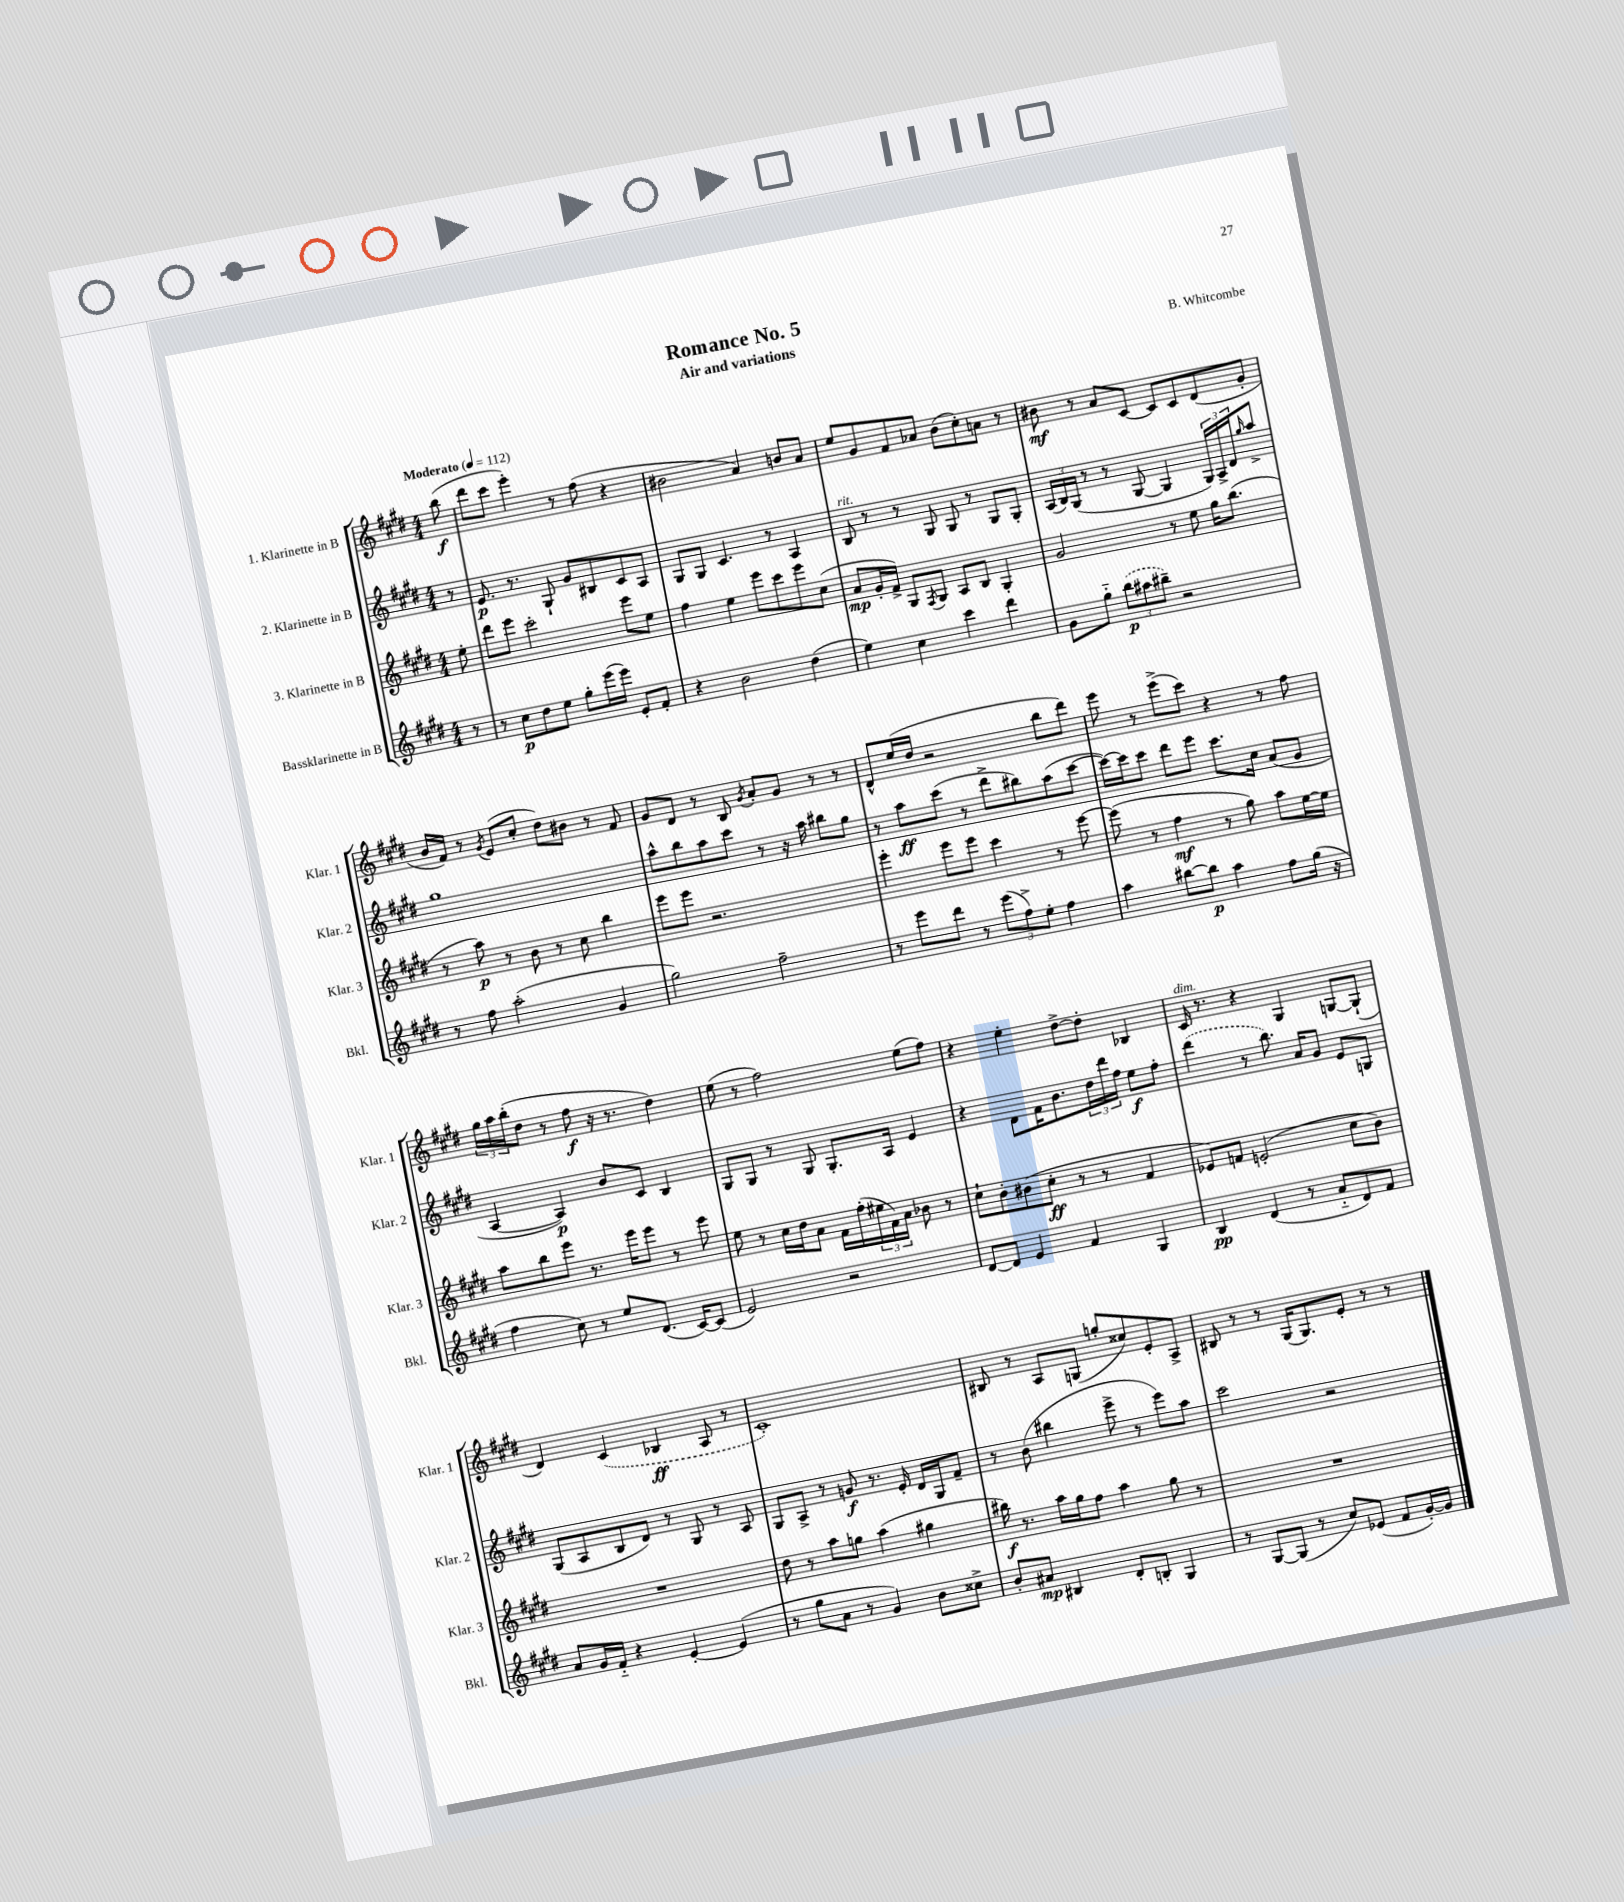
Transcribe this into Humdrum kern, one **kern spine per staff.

**kern	**dynam	**kern	**dynam	**kern	**dynam	**kern	**dynam
*part4	*part4	*part3	*part3	*part2	*part2	*part1	*part1
*staff4	*staff4	*staff3	*staff3	*staff2	*staff2	*staff1	*staff1
*I"Bassklarinette in B	*	*I"3. Klarinette in B	*	*I"2. Klarinette in B	*	*I"1. Klarinette in B	*
*I'Bkl.	*	*I'Klar. 3	*	*I'Klar. 2	*	*I'Klar. 1	*
*clefG2	*	*clefG2	*	*clefG2	*	*clefG2	*
*k[f#c#g#d#]	*	*k[f#c#g#d#]	*	*k[f#c#g#d#]	*	*k[f#c#g#d#]	*
*M4/4	*	*M4/4	*	*M4/4	*	*M4/4	*
*MM112	*	*MM112	*	*MM112	*	*MM112	*
=	=	=	=	=	=	=	=
!	!	!	!	!	!	!LO:TX:a:B:t=Moderato	!
8r	.	8ee'\	.	8r	.	(8bb\	f
=1	=1	=1	=1	=1	=1	=1	=1
8r	.	8ddd#\L	.	8.e/	p	8ddd#\L	.
8cc#\L	p	8eee\J	.	.	.	8ccc#\J	.
.	.	.	.	8.r	.	.	.
8dd#\	.	2ccc#'\	.	.	.	4eee'\)	.
8ee\J	.	.	.	8G#`/	.	.	.
8gg#'\L	.	.	.	8g#/L	.	8r	.
(16eee\L	.	.	.	8B#X/	.	(8ff#\	.
16eee\JJ)	.	.	.	.	.	.	.
8e'/L	.	8eee\L	.	8c#/	.	4r	.
8f#'/J	.	8ee\J	.	8A/J	.	.	.
=2	=2	=2	=2	=2	=2	=2	=2
4r	.	4ff#\	.	8G#/L	.	2b#X\	.
.	.	.	.	8G#/J	.	.	.
2b\	.	4ee\	.	4.c#/	.	.	.
.	.	8eee\L	.	.	.	4a/)	.
.	.	8ccc#\	.	8r	.	.	.
(4dd#\	.	8eee\	.	4A/	.	8bn/L	.
.	.	(8cc#\J	.	.	.	8a/J	.
=3	=3	=3	=3	=3	=3	=3	=3
!	!	!	!	!LO:TX:a:i:t=rit.	!	!	!
4ee\)	.	8a/L	mp	8B/	.	8ee/L	.
.	.	16g#'/L	.	8r	.	8g#/	.
.	.	16f#^/JJ)	.	.	.	.	.
4cc#\	.	8G#/L	.	8r	.	8f#/	.
.	.	8qF#/	.	.	.	.	.
.	.	8G#/J	.	8G#/	.	8a-X/J	.
4ccc#\	.	8A/L	.	8G#/	.	(8b\L	.
.	.	8B/J	.	8r	.	8cc#'\)	.
4ddd#\	.	4G#'/	.	8G#/L	.	8an\J	.
.	.	.	.	8G#'/J	.	8r	.
=4	=4	=4	=4	=4	=4	=4	=4
8g#\L	.	2g#/	.	(24A/LL	.	8b#X\	mf
.	.	.	.	24B/)	.	.	.
.	.	.	.	(24G#/JJ	.	.	.
8gg#\J	.	.	.	8r	.	8r	.
(12bb\L	p	.	.	8r	.	8a/L	.
12aa#X\	.	.	.	.	.	.	.
.	.	.	.	[8G#/	.	[8c#/J	.
12bb#X~\J)	.	.	.	.	.	.	.
2r	.	8r	.	4G#/]	.	8c#/L]	.
.	.	8ee\	.	.	.	8c#/	.
.	.	16gg#\KL	.	24G#/LL)	.	(8d#/	.
.	.	.	.	24A^/	.	.	.
.	.	(8.bb\J	.	.	.	.	.
.	.	.	.	24d#/J	.	.	.
.	.	.	.	16qqgg#/	.	.	.
.	.	.	.	8aa^/J	.	8g#'/J	.
!!LO:LB:g=z
=5	=5	=5	=5	=5	=5	=5	=5
8r	.	8r	.	1gg#	.	16b/LL	.
.	.	.	.	.	.	16f#/JJ)	.
8ff#\	.	8aa\)	p	.	.	8r	.
.	.	.	.	.	.	8qg#/	.
(2aa'\	.	8r	.	.	.	(8e/L	.
.	.	8b\	.	.	.	8cc#'/J	.
.	.	8r	.	.	.	8dd#\L)	.
.	.	8cc#\	.	.	.	8b#X\J	.
4g#/	.	4bb\	.	.	.	8r	.
.	.	.	.	.	.	8f#/	.
=6	=6	=6	=6	=6	=6	=6	=6
2gg#\)	.	8eee\L	.	8aa^^\L	.	8g#/L	.
.	.	8eee\J	.	8bb\	.	8d#/J	.
.	.	2.r	.	8aa\	.	8r	.
.	.	.	.	8ccc#\J	.	8B/	.
.	.	.	.	.	.	8qg#/	.
2ff#~\	.	.	.	8r	.	8a'/L	.
.	.	.	.	16r	.	8g#/J	.
.	.	.	.	16aa\	.	.	.
.	.	.	.	8bb#X\L	.	8r	.
.	.	.	.	8gg#\J	.	8r	.
=7	=7	=7	=7	=7	=7	=7	=7
8r	.	4eee'\	.	8r	.	8d#^^/L	.
8eee\L	.	.	.	8aa\L	ff	(16ee/L	.
.	.	.	.	.	.	16dd#/JJ	.
8ddd#\J	.	8eee\L	.	(8ccc#\J	.	2r	.
8r	.	8eee\J	.	8r	.	.	.
(12eee\L	.	4ccc#\	.	8ddd#^\L	.	.	.
12ff#^\)	.	.	.	.	.	.	.
.	.	.	.	8bb#X\)	.	.	.
12ee'\J	.	.	.	.	.	.	.
4ff#\	.	8r	.	(8aa\	.	8bb\L	.
.	.	[8eee\	.	[8ccc#\J	.	8ddd#\J)	.
=8	=8	=8	=8	=8	=8	=8	=8
4aa\	.	(8eee\]	.	16ccc#\LL_)	.	8eee\	.
.	.	.	.	16ccc#\J]	.	.	.
.	.	8r	.	8ccc#\J	.	8r	.
[8bb#X\L	.	4ff#\	mf	8ddd#\L	.	(8eee^\L	.
8bb#\J]	p	.	.	8eee\J	.	8ccc#\J)	.
4aa\	.	8r	.	8.ccc#\L	.	4r	.
.	.	8gg#\)	.	.	.	.	.
.	.	.	.	16cc#\Jk	.	.	.
8ff#\L	.	8aa\L	.	(8a/L	.	8r	.
(16gg#\Jk	.	[16ee\L	.	8g#/J	.	8ff#\	.
16r	.	16ee\JJ]	.	.	.	.	.
!!LO:LB:g=z
=9	=9	=9	=9	=9	=9	=9	=9
4ff#\	.	8aa\L	.	[4A/	.	24gg#\LL	.
.	.	.	.	.	.	24aa\	.
.	.	.	.	.	.	(24bb'\J	.
.	.	8bb\	.	.	.	8dd#\J	.
8cc#\)	.	8eee\J	.	4A/])	p	8r	.
8r	.	8.r	.	.	.	8ff#\	f
8ee/L	.	.	.	8b/L	.	16r	.
.	.	16eee\KL	.	.	.	8.r	.
(8.d#/J	.	8eee\J	.	8c#/J	.	.	.
.	.	8r	.	4B/	.	4dd#\)	.
[16c#/KL)	.	.	.	.	.	.	.
(8c#/J]	.	8eee\	.	.	.	.	.
=10	=10	=10	=10	=10	=10	=10	=10
2e/)	.	8ee\	.	8G#/L	.	(8ee\	.
.	.	8r	.	8G#/J	.	8r	.
.	.	16cc#\LL	.	8r	.	2ff#\)	.
.	.	16dd#\J	.	.	.	.	.
.	.	8a\J	.	8G#/	.	.	.
2r	.	16f#\LL	.	8.G#'/L	.	.	.
.	.	(16ff#'\	.	.	.	.	.
.	.	24ee#X\	.	.	.	.	.
.	.	24f#\)	.	.	.	.	.
.	.	.	.	16A/Jk	.	.	.
.	.	24a\JJ	.	.	.	.	.
.	.	8b-X\	.	4e/	.	(8ee\L	.
.	.	8r	.	.	.	8ff#\J)	.
=11	=11	=11	=11	=11	=11	=11	=11
[8d#/L	.	8cc#`\L	.	4r	.	4r	.
8d#/J]	.	8b'\	.	.	.	.	.
4e/	.	(8b#X\	.	8d#\L	.	4ee'\	.
.	.	8cc#'\J	ff	16f#\K	.	.	.
.	.	.	.	8.b\	.	.	.
4f#/	.	8r	.	.	.	[8dd#^\L	.
.	.	8r	.	24dd#\L	.	8dd#'\J]	.
.	.	.	.	24ddd#\	.	.	.
.	.	.	.	24ff#\JJ	.	.	.
4G#/	.	4f#/	.	8ee\L	f	4B-X/	.
.	.	.	.	8ff#'\J	.	.	.
=12	=12	=12	=12	=12	=12	=12	=12
!	!	!	!	!	!	!LO:TX:a:i:t=dim.	!
4B/	pp	8e-X/L)	.	(4ddd#\	.	16c#/	.
.	.	.	.	.	.	8.r	.
.	.	8fn/J	.	.	.	.	.
(4d#/	.	(2en'/	.	8r	.	4r	.
.	.	.	.	8.bb\)	.	.	.
8r	.	.	.	.	.	4G#/	.
.	.	.	.	16a/KL	.	.	.
8a/L	.	.	.	8g#/J	.	.	.
8d#/)	.	8cc#\L	.	8e/L	.	[8Gn/L	.
8f#/J	.	8b\J)	.	8Gn/J	.	(8G`/J]	.
!!LO:LB:g=z
=13	=13	=13	=13	=13	=13	=13	=13
8a/L	.	1r	.	(8G#/L	.	4d#/)	.
16g#/L	.	.	.	8A/	.	.	.
16f#/JJ	.	.	.	.	.	.	.
4r	.	.	.	8B/	.	(4c#/	.
.	.	.	.	8d#/J)	.	.	.
[4e'/	.	.	.	8r	.	4B-X/	ff
.	.	.	.	8G#/	.	.	.
(4e/]	.	.	.	8r	.	8A/	.
.	.	.	.	8A/	.	8r	.
=14	=14	=14	=14	=14	=14	=14	=14
8r	.	8dd#\	.	8G#/L	.	1c#')	.
8gg#\L	.	8r	.	8A^/J	.	.	.
8a\J	.	8aa\L	.	8r	.	.	.
8r	.	8ggn\J	.	8gn/	f	.	.
4g#/)	.	(4aa\	.	8.r	.	.	.
.	.	.	.	16e'/	.	.	.
8b\L	.	4gg#X\	.	16d#/LL	.	.	.
.	.	.	.	16G#/J	.	.	.
8cc##X^\J	.	.	.	8f#~/J	.	.	.
=15	=15	=15	=15	=15	=15	=15	=15
8b'/L	.	16bb#X\)	f	8r	.	8B#X/	.
.	.	8.r	.	.	.	.	.
8a#X/J	mp	.	.	(8b\	.	8r	.
4B#X/	.	16aa\LL	.	4bb#X\	.	8A/L	.
.	.	16gg#\J	.	.	.	.	.
.	.	8ff#\J	.	.	.	(8Gn/J	.
8d#'/L	.	4aa\	.	8eee^\	.	8ggn'/L	.
8Bn'/J	.	.	.	8r	.	8cc##X/)	.
4G#/	.	8gg#\	.	8eee\L)	.	8e'/	.
.	.	8r	.	8aa\J	.	8A^/J	.
=16	=16	=16	=16	=16	=16	=16	=16
8r	.	1r	.	2ccc#\	.	8B#X/	.
[8G#/L	.	.	.	.	.	8r	.
(8G#/J]	.	.	.	.	.	8r	.
8r	.	.	.	.	.	(16G#/KL	.
.	.	.	.	.	.	8.G#/)	.
8cc#/L)	.	.	.	2r	.	.	.
(8e-X/J	.	.	.	.	.	8e'/J	.
8f#/L	.	.	.	.	.	8r	.
[16g#'/L)	.	.	.	.	.	8r	.
16g#/JJ]	.	.	.	.	.	.	.
==	==	==	==	==	==	==	==
*-	*-	*-	*-	*-	*-	*-	*-
